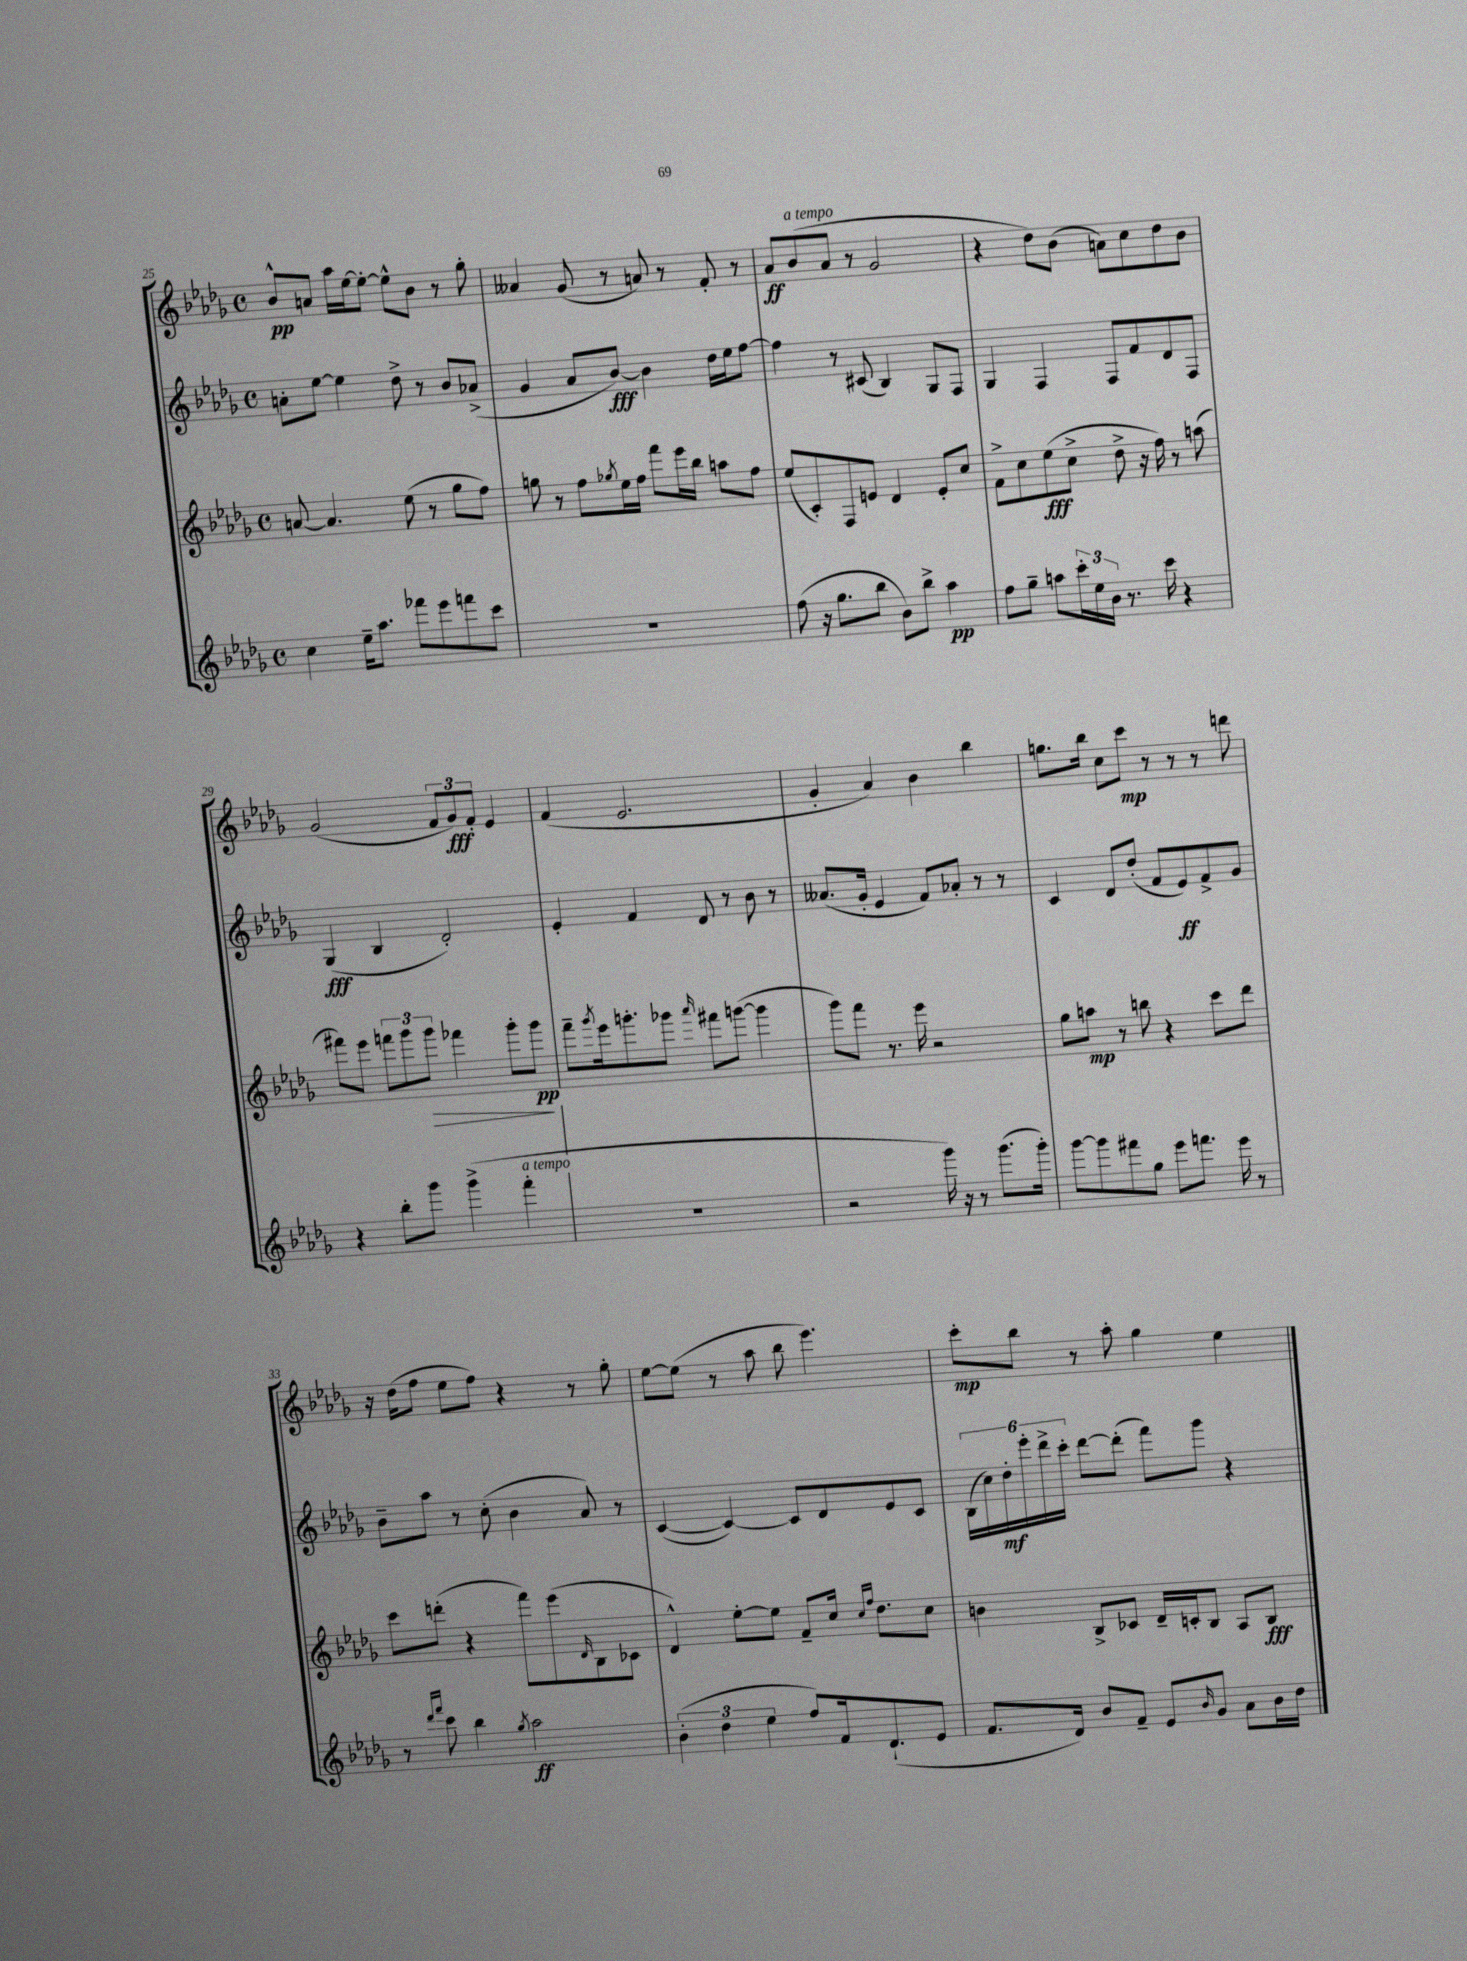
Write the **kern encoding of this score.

**kern	**kern	**kern	**kern
*staff4	*staff3	*staff2	*staff1
*clefG2	*clefG2	*clefG2	*clefG2
*k[b-e-a-d-g-]	*k[b-e-a-d-g-]	*k[b-e-a-d-g-]	*k[b-e-a-d-g-]
*M4/4	*M4/4	*M4/4	*M4/4
*met(c)	*met(c)	*met(c)	*met(c)
4cc	[8a	8a'	8b-^^
.	4.a]	[8ee-	8a
16ee-~	.	4ee-]	16aa-
8.aa-	.	.	[16ee-
.	.	.	8ee-'_
8fff-	(8ee-	8dd-^	8ee-^^]
8eee-	8r	8r	8b-
8fff	8gg-	8b-	8r
8ccc	8ff)	(8a-^	8gg-'
=	=	=	=
1r	8gg	4g-	4a--
.	8r	.	.
.	8ff	8a-	(8g-
.	8qgg-	.	.
.	16ee-	[8b-)	8r
.	16ff	.	.
.	8fff	4b-]	8a)
.	16eee-	.	8r
.	16bb-	.	.
.	8aa	16dd-	8f'
.	.	16ee-	.
.	8ff	[8ff	8r
=	=	=	=
(8ff	(8ee-	4ff]	8a-
16r	8c')	.	(8b-
8.gg-	.	.	.
.	8F	8r	8a-
8bb-	8e	(8c#	8r
8b-)	4d-	4B-)	2g-
8bb-^	.	.	.
4aa-	8e'	8G-	.
.	8cc	8F	.
=	=	=	=
8ff	8f^	4G-	4r
8gg-~	8cc	.	.
8aa	(8ee-	4F	8dd-)
24ccc'	8cc^	.	(8b-
24ee-	.	.	.
24b-	.	.	.
8.r	8dd-^	8F	8a)
.	16r	8f	8cc
16ccc	16ff)	.	.
4r	8r	8d-	8dd-
.	(8aa	8F	8b-
=	=	=	=
4r	8fff#)	(4G-	(2g-
.	8eee-	.	.
8bb-'	12fff	4B-	.
.	12ggg-	.	.
8ggg-	.	.	.
.	12ggg-	.	.
(4ggg-^	4fff-	2d-')	12f
.	.	.	12g-)
.	.	.	12f'
4fff'	8ggg-'	.	4e-
.	8ggg-	.	.
=	=	=	=
1r	8fff~	4e-'	(4f
.	8qggg-	.	.
.	16eee-	.	.
.	8.ggg'	.	.
.	.	4f	2.e-
.	8ggg-	.	.
.	16qqaaa-	.	.
.	8fff#	8d-	.
.	([8ggg	8r	.
.	4ggg]	8b-	.
.	.	8r	.
=	=	=	=
2r	8ggg-)	(8.a--	4g-'
.	8fff	.	.
.	.	16g-'	.
.	8.r	4e-	4a-)
.	16eee-	.	.
16ggg-)	2r	8f)	4b-
16r	.	.	.
8r	.	8a-'	.
(8.ggg-	.	8r	4bb-
.	.	8r	.
16ggg-')	.	.	.
=	=	=	=
[8ggg-	8gg-	4c	8.gg
8ggg-]	8aa	.	.
.	.	.	16bb-
8fff#	8r	8d-	8cc
8gg-	8bb	(8dd-'	8ccc
8eee-	4r	8f	8r
8.fff	.	8e-)	8r
.	8ccc	8f^	8r
16eee-	.	.	.
8r	8ddd-	8g-	8ddd
=	=	=	=
8r	8ccc	8b-~	16r
.	.	.	(16dd-
16qqddd-	.	.	.
16qqfff	.	.	.
8ccc	(8ddd'	8aa-	8ff
4bb-	4r	8r	8ee-
.	.	(8cc'	8ff)
8qgg-	.	.	.
2aa-	8fff)	4b-	4r
.	(8eee-	.	.
.	16qqd-	.	.
.	8B-	8a-)	8r
.	8c-	8r	8gg-'
=	=	=	=
(6b-'	4d-^^)	([4c	[8ee-
.	.	.	(8ee-]
6dd-	.	.	.
.	[8ee-'	4c_)	8r
6ee-	.	.	.
.	8ee-]	.	8aa-
8ff)	8f~	8c]	8bb-
16f	16cc	8d-	4.eee-)
.	16qqcc	.	.
.	16qqff	.	.
(8.d-`	8.dd-	.	.
.	.	8e-	.
8e-	8cc	8c	.
=	=	=	=
8.f	4b	(24B-	8ccc'
.	.	24cc)	.
.	.	24dd-'	.
.	.	24eee-'	8bb-
.	.	24ddd-^	.
16d-)	.	.	.
.	.	24ccc'	.
8b-	8B-^	[8ddd-	8r
8f~	8c-	(8ddd-']	8aa-'
8e-	16d-~	8fff)	4gg-
.	16c'	.	.
16qqb-	.	.	.
8g-	8B-	8ggg-	.
8a-	8A-	4r	4ee-
16b-	8B-	.	.
16dd-	.	.	.
==	==	==	==
*-	*-	*-	*-
